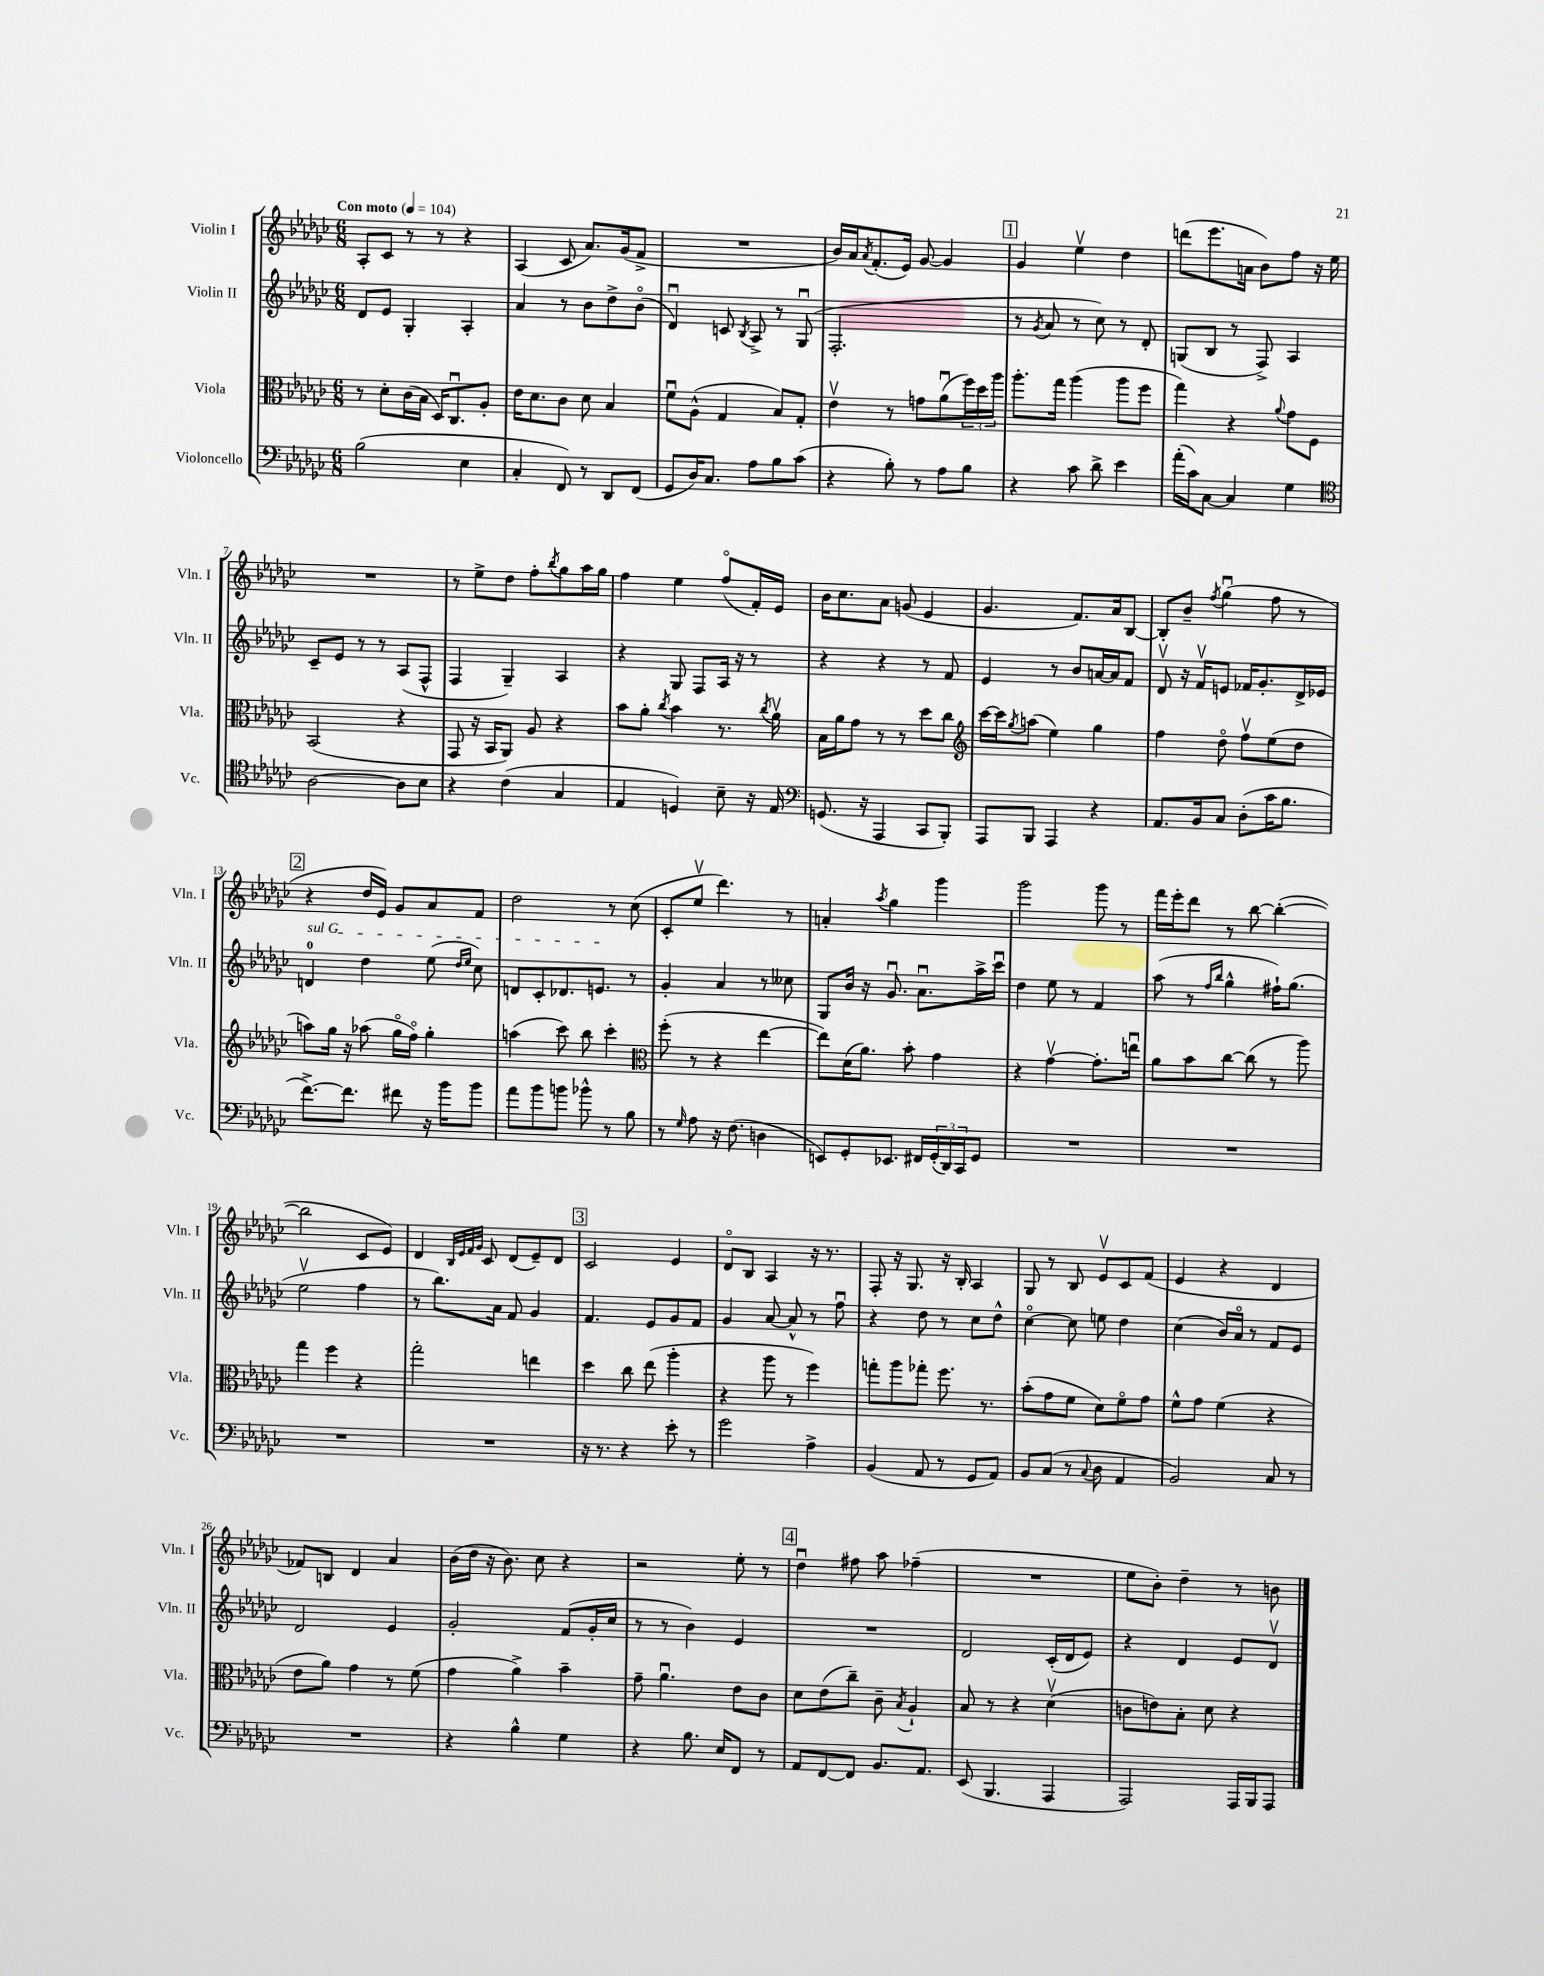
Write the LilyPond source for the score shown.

<<
\new StaffGroup <<
\new Staff = "s0" \with { instrumentName = "Violin I" shortInstrumentName = "Vln. I" } {
    \clef treble \key ges \major \numericTimeSignature \time 6/8 \tempo "Con moto" 4 = 104
    aes8-. ces'8 r8 r8 r4 |
    aes4( ces'8 aes'8.) ges'16( f'8-> |
    R2. |
    bes'16) aes'16 \acciaccatura { aes'8 } f'8.-.( ees'16) ges'8~ ges'4 |
    \mark \markup { \box "1" } ges'4 ees''4\upbow des''4 |
    d'''8( ees'''8. a'16 bes'8) f''8 r16 ees''16 |
    R2. |
    r8 ees''8-> des''8 f''8-. \acciaccatura { bes''8 } ges''8 aes''16 ges''16 |
    f''4 ees''4 f''8\flageolet( f'16-.) ees'16 |
    bes'16 ces''8. aes'8 g'8( ees'4 |
    ges'4. f'8.) aes'16 bes8~ |
    bes8-. bes'8-- \acciaccatura { f''8 } ges''4\downbow( f''8 r8 |
    \mark \markup { \box "2" } r4 des''16 ees'16) ges'8 aes'8 f'8 |
    des''2 r8 ces''8( |
    ces'8-. ees''8\upbow des'''4.) r8 |
    a'4-. \acciaccatura { aes''8 } ges''4 ges'''4 |
    ges'''2 ges'''8 r8 |
    f'''16 ees'''16-. des'''8 r8 bes''8~ bes''4~-.( |
    bes''2 ces'8 ees'8) |
    des'4 \grace { bes32 ees'32 f'32 ges'32 } ces'8 des'8( ees'8--) des'8 |
    \mark \markup { \box "3" } ces'2 ees'4 |
    des'8\flageolet bes8 aes4 r16 r8. |
    f8-. r16 ges8. r16 bes16-. aes4 |
    ges8 r8 bes8 ees'8\upbow ces'8 f'8( |
    ees'4 r4 des'4 |
    fes'8) b8 des'4 aes'4 |
    bes'16( des''16 r16 bes'8.) ces''8 r4 |
    r2 ees''8-. r8 |
    \mark \markup { \box "4" } des''4\downbow fis''8 aes''8 fes''4--( |
    R2. |
    ees''8 bes'8-.) des''4-- r8 b'8 \bar "|." |
}
\new Staff = "s1" \with { instrumentName = "Violin II" shortInstrumentName = "Vln. II" } {
    \clef treble \key ges \major \numericTimeSignature \time 6/8
    des'8 ees'8 ges4-. aes4-. |
    aes'4 r8 bes'8 des''8-> bes'8\flageolet( |
    des'4\downbow) c'8 \acciaccatura { bes8 } aes8-> r8 ges8\downbow( |
    f2.-. |
    \mark \markup { \box "1" } r8 \acciaccatura { ges'8 } aes'8 r8 ces''8) r8 des'8-. |
    g8( bes8 r8 f8->) aes4 |
    ces'8-- ees'8 r8 r8 aes8( f8-^ |
    f4 ges4--) aes4 |
    r4 ges8 f8 aes16 r16 r8 |
    r4 r4 r8 f'8 |
    ees'4 r8 bes'8 a'16~ a'16 f'8 |
    des'8\upbow r16 f'16\upbow e'8 fes'16 ges'8.-. des'16-> ees'16 |
    \mark \markup { \box "2" } \once \override TextSpanner.bound-details.left.text = \markup { \italic "sul G" } d'4-0\startTextSpan des''4 ees''8( \grace { des''16 ees''16 } ces''8) |
    d'8 ces'8-. des'8. e'8.\stopTextSpan r8 |
    ges'4-. aes'4 r8 ceses''8 |
    ges8 bes'16 r16 ges'8.\downbow aes'8.\downbow aes''16-> ces'''16\downbow |
    des''4 ees''8 r8 f'4 |
    aes''8( r8 \grace { f''16 bes''16 } ges''4-^ fis''16-!) ges''8.( |
    ees''2\upbow f''4 |
    r8 bes''8.) aes'16 f'8 ges'4 |
    \mark \markup { \box "3" } f'4. ees'8 ges'8 f'8 |
    ges'4 aes'8~ aes'8-^ r8 f''8\downbow |
    r4 des''8 r8 ces''8 des''8-^ |
    ces''4~\flageolet ces''8 e''8 des''4 |
    ces''4( bes'16) aes'16\flageolet r8 f'8 ees'8 |
    des'2 ees'4 |
    ges'2-. f'8( ges'16-. ces''16 |
    r8 r8 bes'4) ees'4 |
    \mark \markup { \box "4" } R2. |
    des'2 ces'16-.( des'16 ees'8) |
    r4 des'4 ees'8 des'8\upbow \bar "|." |
}
\new Staff = "s2" \with { instrumentName = "Viola" shortInstrumentName = "Vla." } {
    \clef alto \key ges \major \numericTimeSignature \time 6/8
    r8 des'8-. ces'16( bes16 des16) ces8.\downbow aes8-. |
    ees'16 des'8. ces'8 des'8 bes4 |
    f'8\downbow aes8-^( ges4 bes8) ges8-. |
    ees'4\upbow r8 g'8 aes'8\downbow( \tuplet 3/2 { f''16) des''16 aes''16 } |
    \mark \markup { \box "1" } aes''8.-. ges''16 aes''4( aes''8 f''8 |
    ges''4) r4 \appoggiatura { aes'8 } ges'8 f8 |
    bes,2( r4 |
    ges,8 r16 bes,16 aes,8) aes8 r4 |
    bes'8 aes'8-. \acciaccatura { ces''8 } bes'4 r8. \acciaccatura { ces''8 } aes'16\upbow |
    bes16 aes'16 ges'8 r8 r8 des''8 ces''8 |
    \clef treble ces'''16~ ces'''16 \acciaccatura { ges''8 } a''8( ees''4) ges''4 |
    f''4 des''8\flageolet f''8\upbow ees''8( des''8 |
    \mark \markup { \box "2" } a''8) ges''16 r16 aes''8( ges''16\flageolet f''16\flageolet) ges''4-. |
    a''4( ces'''8) bes''8 ces'''4-. |
    \clef alto f''8-.( r8 r4 ees''4~ |
    ees''8) des'16( aes'8.) bes'8-. ges'4 |
    r4 ges'4~\upbow ges'8.-. e''16\downbow |
    aes'8 bes'8 ces''8~ ces''8( r8 aes''8) |
    ges''4 f''4 r4 |
    ges''2-. e''4 |
    \mark \markup { \box "3" } des''4 ces''8 ees''8( aes''4-. |
    r4 aes''8 r8 f''4) |
    g''8-. aes''8 ges''8-. f''8. r8. |
    bes'8-.( ges'8 f'8 des'8) f'8\flageolet ges'8 |
    f'8-^ ges'8 f'4( r4 |
    ees'8 aes'8) ges'4 r8 f'8( |
    ges'4 aes'4->) bes'4-- |
    ges'8-- aes'4.\downbow ees'8 ces'8 |
    \mark \markup { \box "4" } des'8 ees'8( ces''8--) ces'8-- \acciaccatura { bes8 } aes4-! |
    bes8 r8 r4 des'4\upbow( |
    c'8 e'8) bes8-. des'8 r4 \bar "|." |
}
\new Staff = "s3" \with { instrumentName = "Violoncello" shortInstrumentName = "Vc." } {
    \clef bass \key ges \major \numericTimeSignature \time 6/8
    bes2( ees4 |
    ces4-. f,8) r8 des,8 f,8( |
    ges,8 des16) ces8. aes8 bes8 ces'8( |
    r4 bes8-.) r8 aes8 bes8 |
    \mark \markup { \box "1" } r4 ces'8 des'8-> ees'4 |
    aes'16-.( ces'16) ces8~ ces4 ges4 |
    \clef tenor aes2~ aes8 bes8 |
    r4 ces'4( ges4 |
    ees4 d4) bes8-- r16 ees16 |
    \clef bass g,8.( r16 aes,,4 ces,8 bes,,8-.) |
    aes,,8 bes,,8 aes,,4 r4 |
    aes,8. bes,16 ces8 des8-.( ces'16 bes8. |
    \mark \markup { \box "2" } f'8.~->) f'8. fis'8 r16 bes'16 bes'8 |
    aes'8 bes'8 b'8 bes'8-^ r8 bes8 |
    r8 \grace { ges16 } aes8 r16 f8.( d4 |
    e,8) ges,8-. ees,8. fis,16 \tuplet 3/2 { ges,16-.( des,16) ces,16 } ges,8 |
    R2. |
    R2. |
    R2. |
    R2. |
    \mark \markup { \box "3" } r16 r8. r4 ees'8-. r8 |
    ges'2 aes4-> |
    bes,4( aes,8 r8 ges,8 aes,8) |
    bes,8 ces8( r8 \appoggiatura { ces8 } des8 aes,4 |
    bes,2) ces8 r8 |
    R2. |
    r4 bes4-^ ges4 |
    r4 bes8. ees16 f,8 r8 |
    \mark \markup { \box "4" } aes,8 f,8~ f,8 bes,8. aes,8. |
    ees,8( bes,,4. aes,,4 |
    aes,,2) aes,,16 bes,,16 aes,,8 \bar "|." |
}
>>
>>
